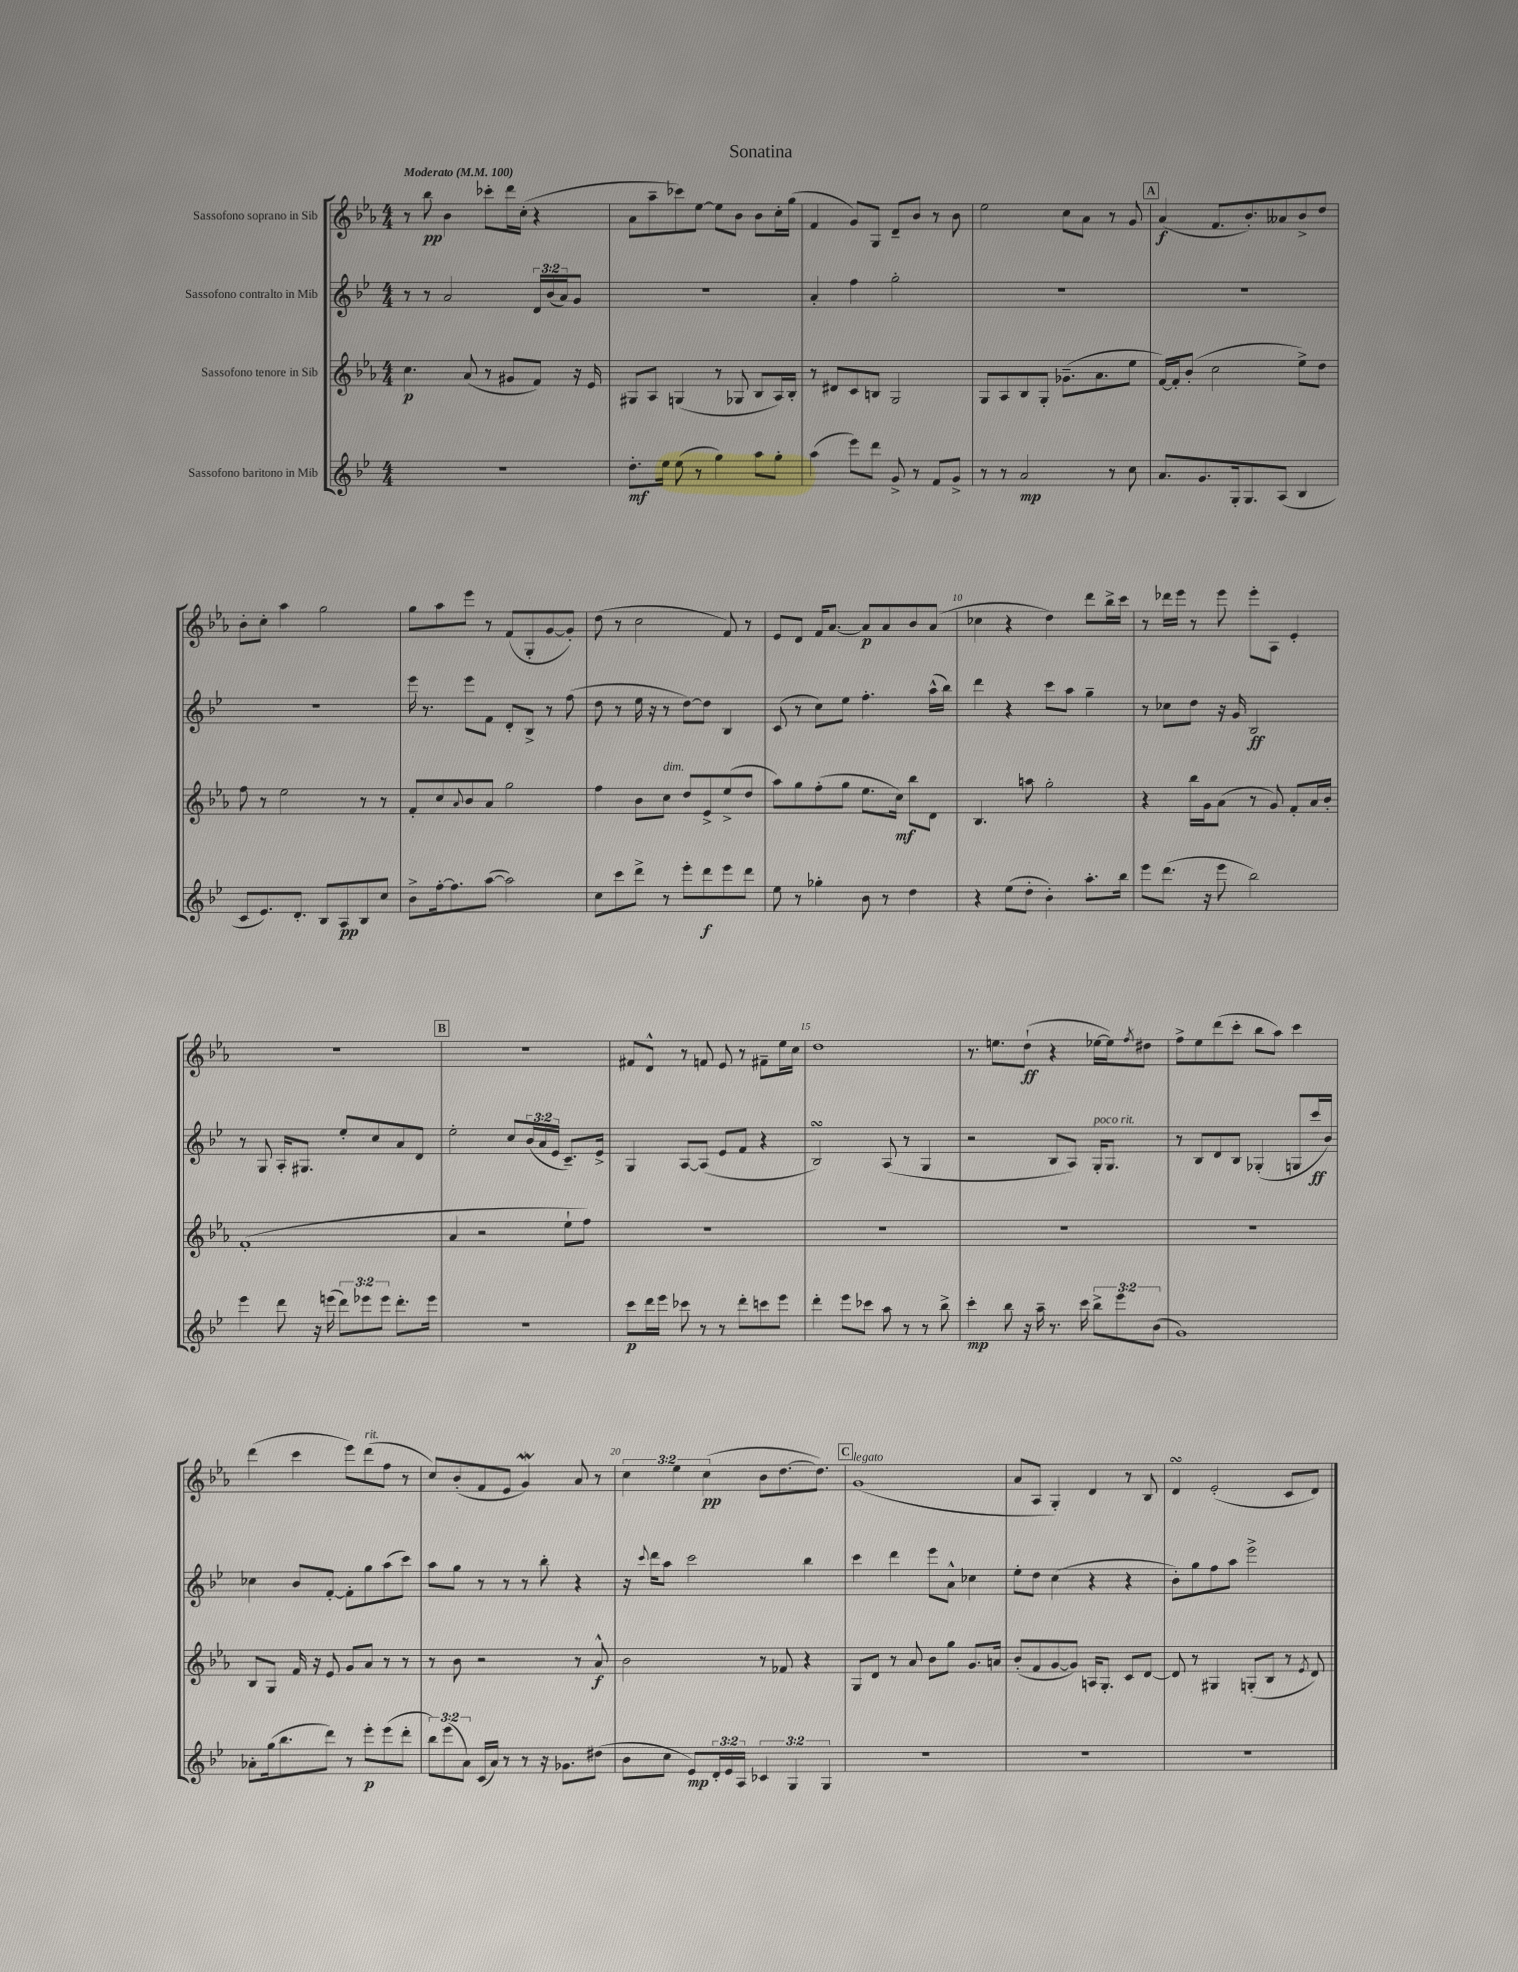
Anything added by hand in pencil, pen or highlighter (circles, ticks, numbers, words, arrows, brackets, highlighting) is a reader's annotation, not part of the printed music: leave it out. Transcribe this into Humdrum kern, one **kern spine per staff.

**kern	**kern	**kern	**kern
*staff4	*staff3	*staff2	*staff1
*clefG2	*clefG2	*clefG2	*clefG2
*k[b-e-]	*k[b-e-a-]	*k[b-e-]	*k[b-e-a-]
*M4/4	*M4/4	*M4/4	*M4/4
*MM100	*MM100	*MM100	*MM100
1r	4.cc	8r	8r
.	.	8r	8bb-
.	.	2a	4b-
.	(8a-	.	.
.	8r	.	8ccc-'
.	8g#	.	16ddd
.	.	.	(16cc'
.	8f)	24d	4r
.	.	(24b-	.
.	.	24a)	.
.	16r	8g	.
.	16e-	.	.
=	=	=	=
8.dd'	8G#	1r	8a-
.	8A-	.	8aa-~
16ee-	.	.	.
(8ee-	(4G	.	8ccc-)
8r	.	.	[8ee-
4gg)	8r	.	8ee-]
.	8G-	.	8b-
8aa	8B-	.	8b-
8gg'	16A-)	.	16cc'
.	16B-'	.	(16gg
=	=	=	=
(4aa	8r	4a'	4f
.	8d#	.	.
8eee-)	8c	4ff	8g)
8ddd	8B	.	8G
8g^	2G	2gg'	8d~
8r	.	.	8b-
8f	.	.	8r
8g^	.	.	8b-
=	=	=	=
8r	8G	1r	2ee-
8r	8A-	.	.
2a	8B-	.	.
.	8G'	.	.
.	(8.g-~	.	8cc
.	.	.	8a-
.	8.a-	.	.
8r	.	.	8r
8cc	8ee-	.	8g
=	=	=	=
8.a	[16f)	1r	(4a-
.	16f']	.	.
.	(8b-'	.	.
8.g	.	.	.
.	2cc	.	8.f
16G'	.	.	.
8.G	.	.	8.b-')
(8A	.	.	8a--
4B-	8ee-^)	.	8b-^
.	8dd	.	8dd
=	=	=	=
8c	8ff	1r	8b-'
8.e-)	8r	.	8cc'
.	2ee-	.	4aa-
8.d'	.	.	.
8B-	.	.	2gg
8A	.	.	.
8B-	8r	.	.
8cc	8r	.	.
=	=	=	=
8b-^	8f'	16eee-	8gg
.	.	8.r	.
[16ff'	8cc	.	8aa-
8.ff]	.	.	.
.	8qqa-	.	.
.	8b-	8eee-	8eee-
([8aa	8a-	8f	8r
2aa])	2gg	8d'	(8f
.	.	8B-^	8G'
.	.	8r	[8g
.	.	(8ff	8g'])
=	=	=	=
8cc	4ff	8dd	(8dd
8ccc	.	8r	8r
8ddd^	8b-	16ee-	2cc
.	.	16r	.
8r	8cc	8r	.
8eee-'	8dd	[8dd)	.
8ddd	8e-^	8dd]	.
8eee-	(8ee-^	4B-	8f)
8ddd	8dd	.	8r
=	=	=	=
8ee-	8aa-)	(8c	8e-
8r	8gg	8r	8d
4gg-'	(8ff'	8cc)	16f
.	.	.	[8.a-
.	8gg	8ee-	.
8b-	8.ee-	4.ff'	8a-]
8r	.	.	8a-
.	16cc)	.	.
4dd	8bb-	.	8b-
.	8d	(16aa^^	(8a-
.	.	16bb-)	.
=	=	=	=
4r	4.B-	4ddd	4cc-
(8ee-	.	4r	4r
8dd'	8aa	.	.
4b-')	2gg'	8ccc	4dd)
.	.	8aa	.
8.aa'	.	4gg~	8ddd
.	.	.	16bb-^
16bb-	.	.	16ccc
=	=	=	=
8eee-	4r	8r	8r
(8.ddd	.	8cc-	16ddd-
.	.	.	16eee-
.	16bb-	8dd	8r
16r	16g	.	.
8eee-	(8a-	16r	8eee-
.	.	16g	.
2bb-)	8r	2B-	8eee-'
.	8g)	.	8A-
.	8f'	.	4e-'
.	16a-	.	.
.	16b-'	.	.
=	=	=	=
4eee-	(1f'	8r	1r
.	.	8G	.
8ddd	.	16A'	.
.	.	8.G#	.
16r	.	.	.
(16eee	.	.	.
12ddd)	.	8ee-'	.
12eee-	.	.	.
.	.	8cc	.
12eee-	.	.	.
8.ddd'	.	8a	.
.	.	8d	.
16eee-	.	.	.
=	=	=	=
1r	4a-	2ee-'	1r
.	2r	.	.
.	.	8cc	.
.	.	(24b-	.
.	.	24a	.
.	.	24e-	.
.	8ee-`	8.c~)	.
.	8ff)	.	.
.	.	16e-^	.
=	=	=	=
8ccc	1r	4G	8f#
16ddd	.	.	8d^^
16eee-	.	.	.
8ccc-	.	[8A	8r
8r	.	(8A]	8f
8r	.	8e-	8e-
8ddd'	.	8f	8r
8ccc	.	4r	8f#~
8eee-	.	.	16ee-
.	.	.	16cc
=	=	=	=
4ddd'	1r	2B-)	1dd
8eee-	.	.	.
8ccc-	.	.	.
8aa	.	(8A	.
8r	.	8r	.
8r	.	4G	.
8bb-^	.	.	.
=	=	=	=
4ccc'	1r	2r	8.r
.	.	.	8.ee
8bb-	.	.	.
16r	.	.	(8dd`
16aa~	.	.	.
8.r	.	8B-	4r
.	.	8A)	.
16ccc	.	.	.
12bb-^	.	16G'	[16ee-
.	.	8.G	16ee-])
12eee-	.	.	.
.	.	.	8qff
.	.	.	8dd#
(12b-	.	.	.
=	=	=	=
1g)	1r	8r	8ff^
.	.	8B-	8ee-
.	.	8d	(8ddd
.	.	8B-	8ccc'
.	.	(4G-'	8bb-
.	.	.	8aa-)
.	.	8G	4ccc
.	.	16ccc	.
.	.	16b-)	.
=	=	=	=
8a-'	8B-	4cc-	(4ddd
(16gg	8G	.	.
8.bb-	.	.	.
.	16f	8b-	4ccc
.	16r	.	.
8ddd)	8e-	[8f'	.
8r	8g	8f']	8eee-)
8eee-'	8a-	8gg	(8ddd
(8eee-	8r	(8aa	8ff
8ddd'	8r	8ccc)	8r
=	=	=	=
12bb-)	8r	8aa	8cc)
(12eee-	.	.	.
.	8b-	8gg	(8b-'
12a)	.	.	.
(16c	2r	8r	8f
16a)	.	.	.
8r	.	8r	8e-
8r	.	8r	4g)
16r	.	8bb-'	.
8.g-	.	.	.
.	8r	4r	8a-
(8dd#	8a-^^	.	8r
=	=	=	=
8b-	2b-	16r	6cc
.	.	8qqccc	.
.	.	16ddd	.
8cc	.	8aa	.
.	.	.	6ee-
8e-)	.	2ccc	.
.	.	.	(6cc
24d'	.	.	.
24e-	.	.	.
24A	.	.	.
6c-	8r	.	8b-
.	8f-	.	[8.dd
6G	.	.	.
.	4r	4bb-	.
.	.	.	8.dd])
6G	.	.	.
=	=	=	=
1r	8G	4ccc	(1g
.	8d	.	.
.	8r	4ddd	.
.	8a-	.	.
.	8b-	8eee-	.
.	8gg	8a^^	.
.	8.g	4cc-	.
.	16a	.	.
=	=	=	=
1r	(8b-'	8ee-'	8a-
.	8f	8dd	8A-
.	[8g	(4cc	4G')
.	8g])	.	.
.	16A	4r	4d
.	8.G'	.	.
.	8c	4r	8r
.	[8d	.	8B-
=	=	=	=
1r	8d]	8b-')	4d
.	8r	8gg	.
.	4G#	8ff	(2e-'
.	.	8aa	.
.	(8G'	2eee-^	.
.	8B-	.	.
.	8r	.	8c
.	8qe-	.	.
.	8d)	.	8d)
==	==	==	==
*-	*-	*-	*-
